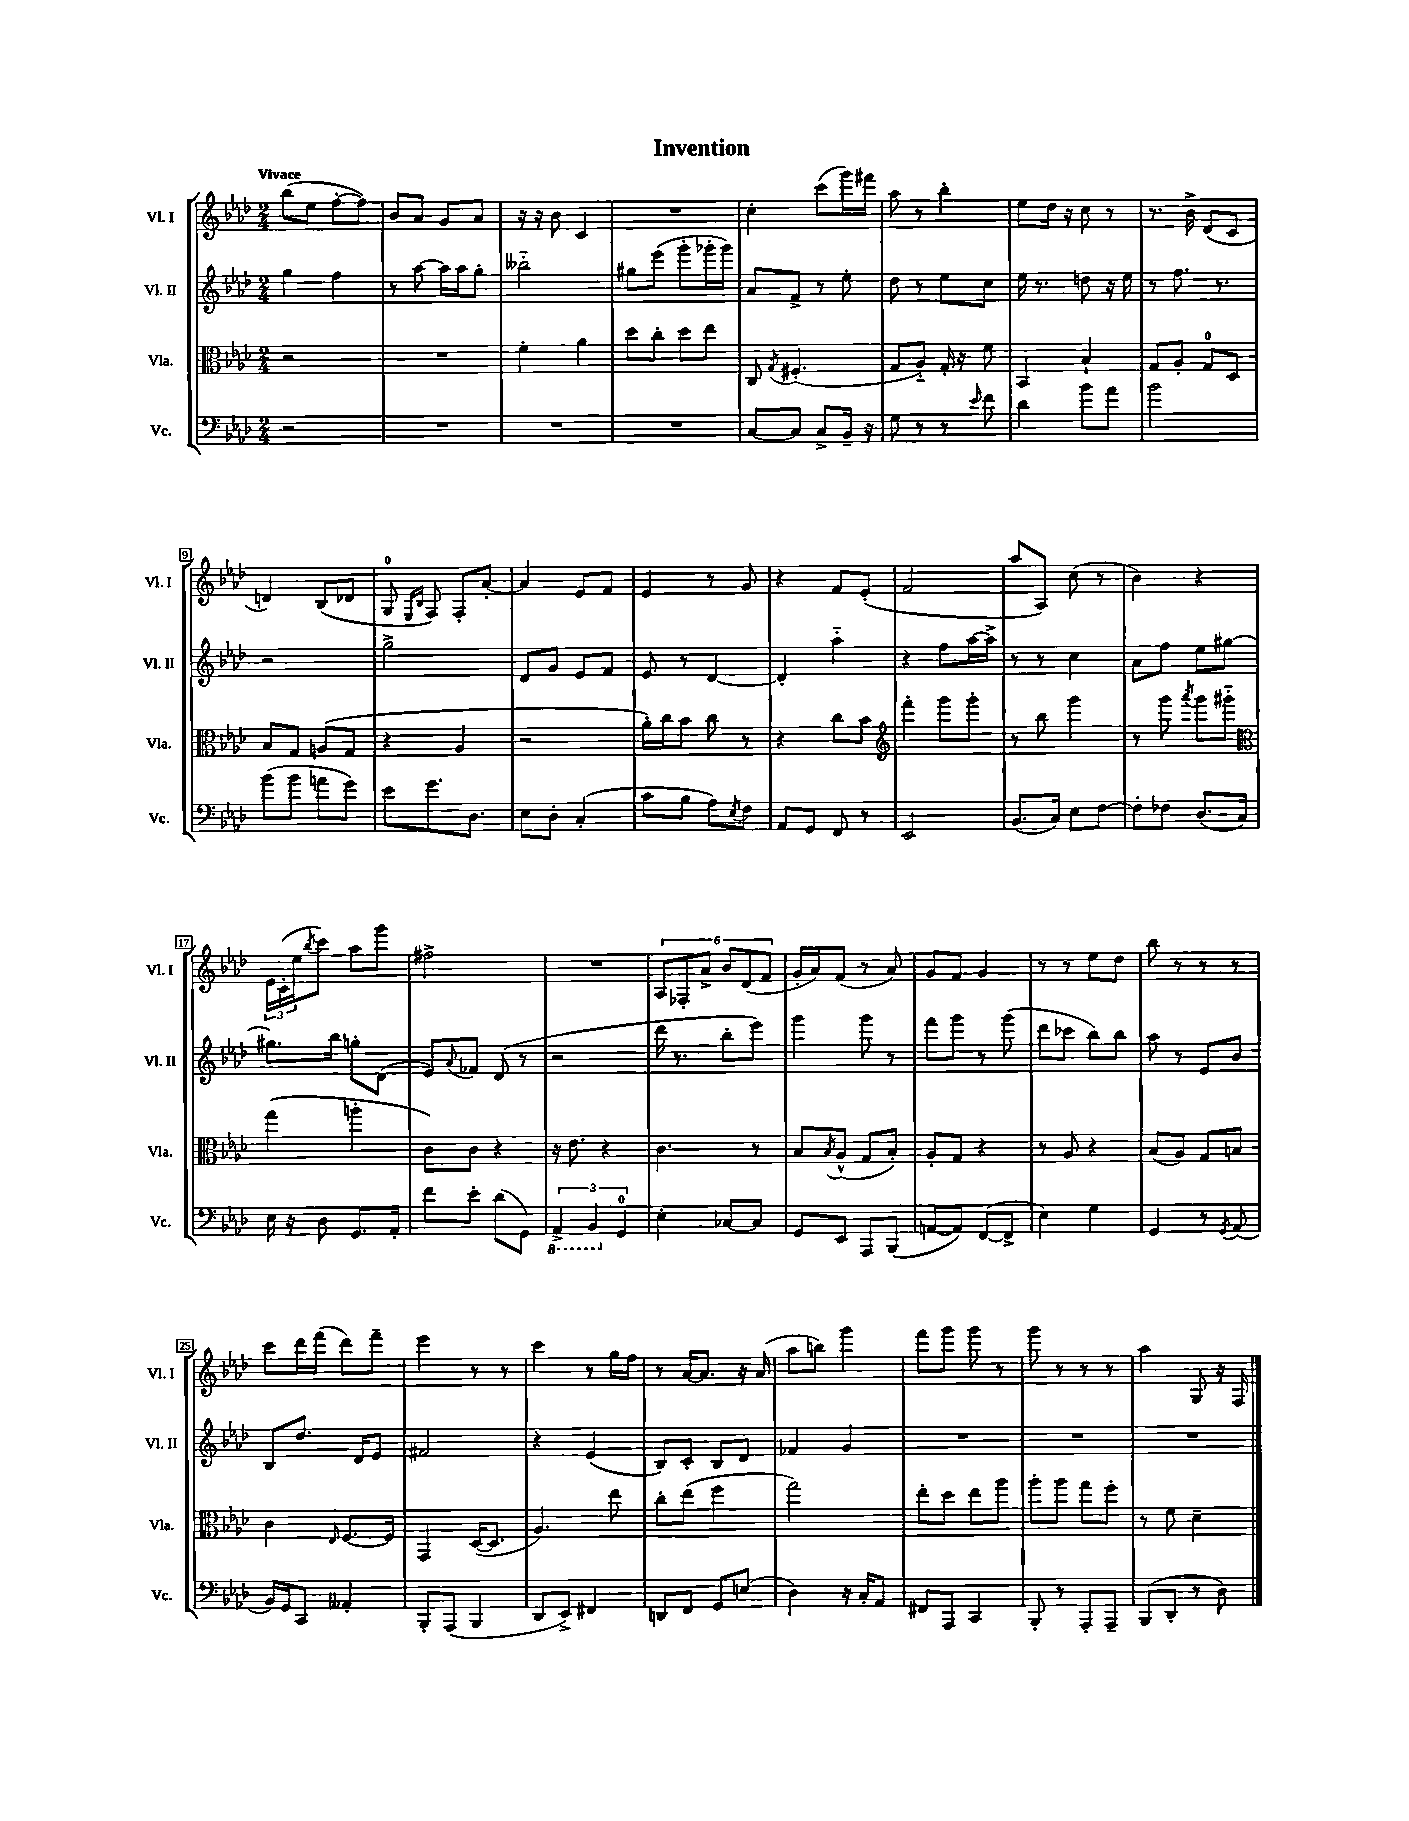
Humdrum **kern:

**kern	**kern	**kern	**kern
*staff4	*staff3	*staff2	*staff1
*clefF4	*clefC3	*clefG2	*clefG2
*k[b-e-a-d-]	*k[b-e-a-d-]	*k[b-e-a-d-]	*k[b-e-a-d-]
*M2/4	*M2/4	*M2/4	*M2/4
2r	2r	4gg\	(8bb-\L
.	.	.	8ee-\J
.	.	4ff\	[8ff'\L
.	.	.	8ff\]J)
=	=	=	=
2r	2r	8r	8b-/L
.	.	[8aa-\	8a-/J
.	.	16aa-\]LL	8g/L
.	.	16aa-\J	.
.	.	8gg'\J	8a-/J
=	=	=	=
2r	4f'\	2bb--'~\	16r
.	.	.	16r
.	.	.	8b-\
.	4a-\	.	4c/
=	=	=	=
2r	8dd-\L	8gg#\L	2r
.	8cc'\J	(8eee-\J	.
.	8dd-\L	8ggg'\L	.
.	8ee-\J	16ggg-'\L	.
.	.	16ggg-\JJ)	.
=	=	=	=
[8C/L	8C/	8a-/L	4cc'\
.	8qG/	.	.
8C/]J	(4.F#'/	8f^/J	.
8C^/L	.	8r	(8ccc\L
16BB-~/Jk	.	8ee-'\	16ggg\L)
16r	.	.	16fff#\JJ
=	=	=	=
8G\	8G/L	8dd-\	8aa-\
8r	8A-'~/J)	8r	8r
8r	16G'/	8ee-\L	4bb-'\
.	16r	.	.
16qqe-/	.	.	.
8f\	8f\	8cc\J	.
=	=	=	=
4d-\	4BB-/	16ee-\	8ee-\L
.	.	8.r	.
.	.	.	16dd-\Jk
.	.	.	16r
8b-\L	4B-`/	8dd\	8cc\
8a-\J	.	16r	8r
.	.	16ee-\	.
=	=	=	=
2b-\	8G/L	8r	8.r
.	8A-'/J	8.ff\	.
.	.	.	16b-^\
.	8G/L	.	(8d-/L
.	.	8.r	.
.	8D-/J	.	8c/J
=	=	=	=
(8b-\L	8B-/L	2r	4d/)
8b-\J	8G/J	.	.
8a\L	(8A/L	.	(8B-/L
8g\J)	8G/J	.	8d-/J
=	=	=	=
8e-\L	4r	2gg^\	8G/
.	.	.	16qqE-/LL
.	.	.	16qqB-/JJ
8.g\	.	.	8F/)
.	4A-/	.	8F'/L
8.D-\J	.	.	.
.	.	.	[8a-'/J
=	=	=	=
8E-\L	2r	8d-/L	4a-/]
8D-'\J	.	8g/J	.
(4C'/	.	8e-/L	8e-/L
.	.	8f/J	8f/J
=	=	=	=
8c\L	16a-'\LL)	8e-/	4e-/
.	16cc\J	.	.
8B-\J	8b-\J	8r	.
8A-\L)	8cc\	[4d-/	8r
8qE-/	.	.	.
8F\J	8r	.	8g/
=	=	=	=
8AA-/L	4r	4d-'/]	4r
8GG/J	.	.	.
8FF/	8cc\L	4aa-'~\	8f/L
8r	8b-\J	.	(8e-'/J
=	=	=	=
*	*clefG2	*	*
2EE-/	4fff'\	4r	2f/
.	8ggg\L	8ff\L	.
.	8ggg'\J	[16aa-\L	.
.	.	16aa-^\]JJ	.
=	=	=	=
(8.BB-/L	8r	8r	8aa-/L
.	8bb-\	8r	8A-/J)
16C/Jk)	.	.	.
8E-\L	4ggg\	4cc\	(8cc\
[8F\J	.	.	8r
=	=	=	=
8F'\]L	8r	8a-\L	4b-\)
8F-\J	8ggg\	8ff\J	.
.	8qaaa-/	.	.
(8.D-/L	8ggg\L	8ee-\L	4r
.	8ggg#'~\J	[8gg#\J	.
16C/Jk)	.	.	.
=	=	=	=
*	*clefC3	*	*
16E-\	(4gg\	8.gg#\]L	24e-\LL
.	.	.	(24c'\
16r	.	.	.
.	.	.	24ee-\J
.	.	.	8qbb-/
8D-\	.	.	8ccc\J)
.	.	16bb-\Jk	.
8.GG/L	4aa'\	8gg'\L	8aa-\L
.	.	(8d-\J	8ggg\J
16AA-'/Jk	.	.	.
=	=	=	=
8f\L	8c\L)	8e-/L)	2ff#^\
.	.	8qqa-/	.
8e-'\J	8c\J	8f-/J	.
(8d-\L	4r	(8d-/	.
8GG\J)	.	8r	.
=	=	=	=
6AAA-^/	16r	2r	2r
.	8.e-\	.	.
6BBB-/	.	.	.
.	4r	.	.
6GG/	.	.	.
=	=	=	=
4E-'\	4.c\	16ddd-\	12A-/L
.	.	8.r	.
.	.	.	12F-'/
.	.	.	12a-^/J
[8C-/L	.	8bb-'\L	12b-/L
.	.	.	(12d-/
8C-/]J	8r	8eee-\J)	.
.	.	.	12f/J
=	=	=	=
8GG/L	8B-/L	4ggg\	16g'/LL
.	.	.	16a-/J)
.	8qB-/	.	.
8EE-/J	(8A-^^/J	.	(8f/J
8AAA-/L	8G/L	8ggg\	8r
(8BBB-/J	8B-'/J)	8r	8a-/)
=	=	=	=
[8AA/L	8A-'/L	8fff\L	8g/L
8AA/]J)	8G/J	8ggg\J	8f/J
([8FF/L	4r	8r	4g/
8FF^/]J	.	(8ggg\	.
=	=	=	=
4E-\)	8r	8ddd-\L	8r
.	8A-/	8ccc-\J	8r
4G\	4r	8bb-\L)	8ee-\L
.	.	8bb-\J	8dd-\J
=	=	=	=
4GG/	(8B-/L	8aa-\	8bb-\
.	8A-/J)	8r	8r
8r	8G/L	8e-/L	8r
8qGG/	.	.	.
(8AA-/	8B/J	8b-/J	8r
=	=	=	=
16BB-/LL)	4c\	8B-/L	8ccc\L
16GG/J	.	.	.
8CC/J	.	8.dd-/J	16ddd-\L
.	.	.	(16fff\JJ
.	16qqE-/	.	.
4AA--'/	[8.F/L	.	8ddd-\L)
.	.	16d-/LK	.
.	.	8e-/J	8fff~\J
.	16F/]Jk	.	.
=	=	=	=
8BBB-'/L	4GG/	2f#/	4eee-\
(8AAA-/J	.	.	.
4BBB-/	([16D-/LK	.	8r
.	8.D-/]J	.	.
.	.	.	8r
=	=	=	=
8DD-/L	4.A-/)	4r	4ccc\
8EE-^/J)	.	.	.
4FF#/	.	(4e-/	8r
.	8ee-\	.	16gg\LL
.	.	.	16ff\JJ
=	=	=	=
8DD/L	8cc'\L	8B-/L)	8r
8FF/J	(8ee-\J	8c'/J	[16a-/LK
.	.	.	8.a-/]J
8GG/L	4ff\	8B-/L	.
(8E/J	.	8d-/J	16r
.	.	.	(16a-/
=	=	=	=
4D-\)	2gg\)	4f-/	8aa-\L
.	.	.	8bb\J)
16r	.	4g/	4ggg\
16C'/LK	.	.	.
8AA-/J	.	.	.
=	=	=	=
8FF#/L	8ee-'\L	2r	8fff\L
8AAA-/J	8dd-\J	.	8ggg\J
4CC/	8ee-\L	.	8ggg\
.	8aa-\J	.	8r
=	=	=	=
8BBB-'/	8aa-'\L	2r	8ggg\
8r	8aa-\J	.	8r
8AAA-'/L	8gg\L	.	8r
8AAA-~/J	8ff'\J	.	8r
=	=	=	=
(8BBB-/L	8r	2r	4aa-\
8DD-'/J	8f\	.	.
8r	4d-~\	.	8G/
8D-\)	.	.	16r
.	.	.	16F/
==	==	==	==
*-	*-	*-	*-
